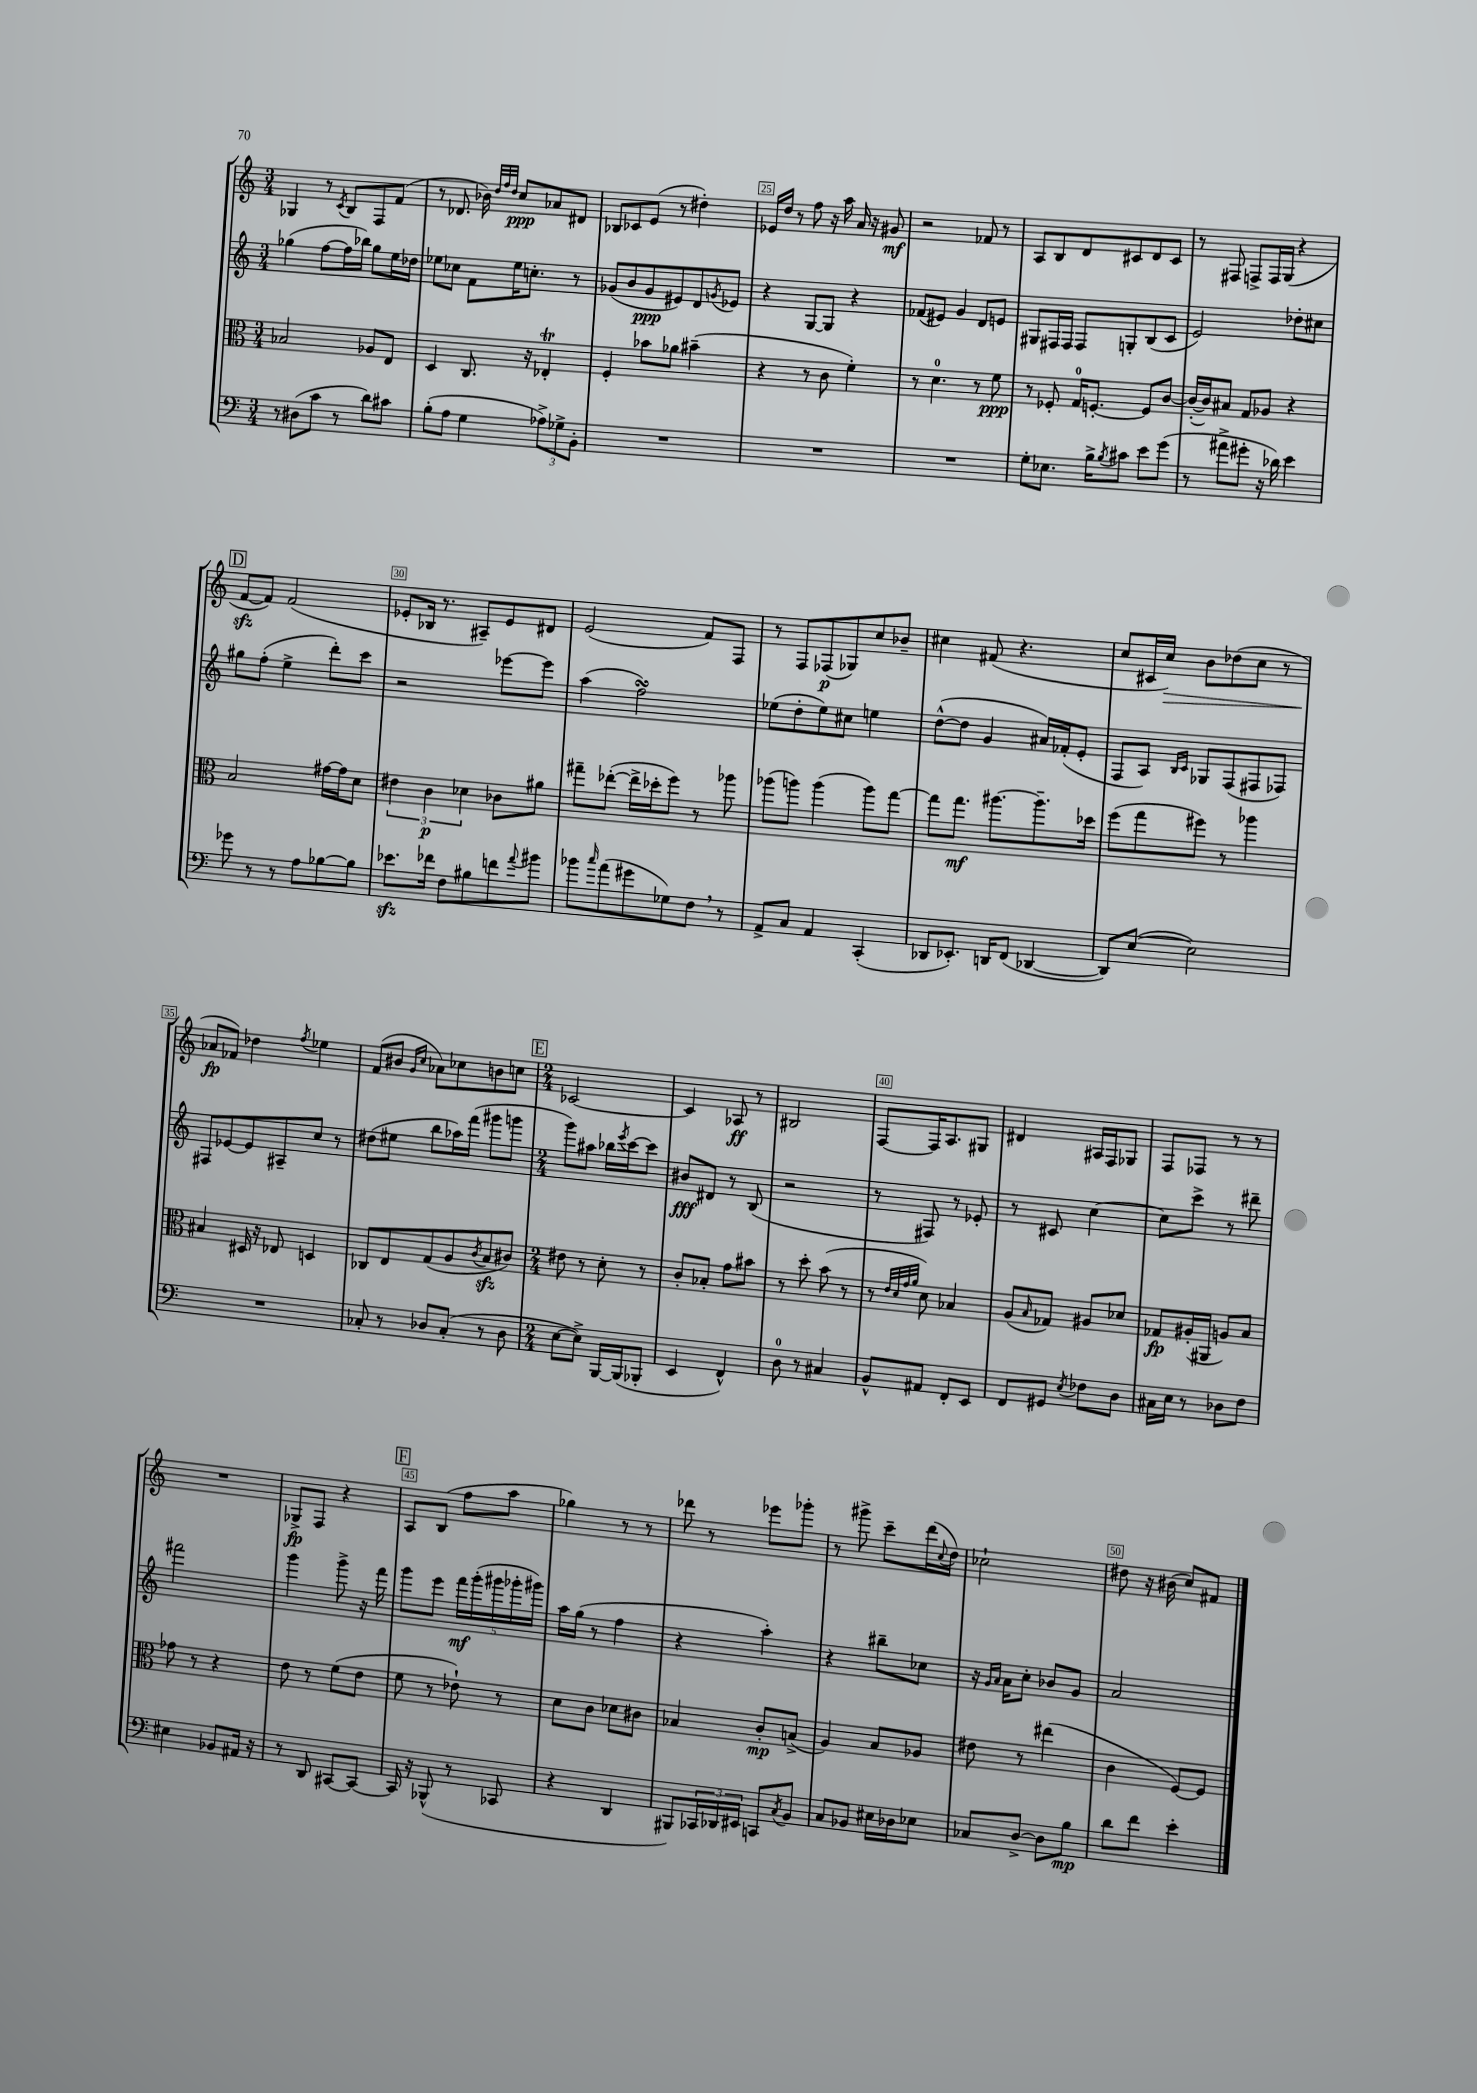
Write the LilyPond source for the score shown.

<<
\new StaffGroup <<
\new Staff = "s0" {
    \clef treble \key c \major \numericTimeSignature \time 3/4
    ges4 r8 \acciaccatura { c'8 } b8 f8 f'8( |
    r8 des'8. bes'16) \grace { d''32 f''32 d''32 } c''8\ppp aes'8 dis'8 |
    bes8 ces'8 e'8( r8 dis''4-.) |
    ees'16 d''16 r8 f''8 r16 a''16 a'16 r16 gis'8\mf |
    r2 fes'8 r8 |
    a8 b8 d'8 cis'8 d'8 cis'8 |
    r8 fis8 f8-> f16 g16( r4 |
    \mark \markup { \box "D" } f'8~\sfz f'8) f'2( |
    ees'8-. bes16 r8. ais8--) ees'8 dis'8 |
    e'2( f'8) f8 |
    r8 f8 fes8\p( ges8) c''8 bes'8-- |
    cis''4 fis'8( r4. |
    c''8 cis'16 c''16\>) b'8 des''8( c''8 r8 |
    aes'8\fp\! fes'8) des''4 \acciaccatura { f''8 } ees''4 |
    f'8( bis'8 \grace { g'16 c''16 } aes'8) ces''8 b'8 c''8 |
    \mark \markup { \box "E" } \numericTimeSignature \time 2/4 ces'2~ |
    ces'4 aes8\ff r8 |
    bis2 |
    f8~ f16 a8. gis8 |
    dis'4 ais16 f16 ges8 |
    f8 fes8 r8 r8 |
    R2 |
    ges8->\fp f8 r4 |
    \mark \markup { \box "F" } a8 b8( f''8 a''8 |
    ges''4) r8 r8 |
    des'''8 r8 ees'''8 ges'''8-. |
    r8 gis'''8-> c'''8-- d'''16( \appoggiatura { c''8 } d''16) |
    ces''2-! |
    dis''8 r16 bis'16( c''8) fis'8 \bar "|." |
}
\new Staff = "s1" {
    \clef treble \key c \major \numericTimeSignature \time 3/4
    ges''4( f''8~ f''16 bes''16) ges''8 e''16 des''16 |
    ees''8 ces''8 f'8 ees''16 c''8.-. r8 |
    ges'8( b'8 ges'8\ppp eis'8) d'8 \acciaccatura { g'8 } ees'8 |
    r4 g8~ g8 r4 |
    fes'8( eis'8) g'4 d'8 e'8 |
    gis8 fis16 fis16 fis8 g8-. b8( c'8 |
    e'2) des''8-. cis''8 |
    \mark \markup { \box "D" } gis''8 f''8-.( e''4-> d'''8-.) c'''8 |
    r2 ees'''8~ ees'''8 |
    a''4( f''2\turn) |
    ees''8( d''8-. ees''8) cis''8 e''4 |
    d''8~-^( d''8 g'4 ais'16) fes'16-.( e'8-. |
    f8 a8) \grace { b16 c'16 } ges8 f8( fis8 fes8) |
    fis8 ees'8~ ees'8 ais8-- c''8 r8 |
    dis''8( eis''8 b''8 aes''16) f'''16( gis'''8 g'''8 |
    \mark \markup { \box "E" } \numericTimeSignature \time 2/4 g'''8) ais''8 bes''16 \acciaccatura { e'''8 } c'''16~ c'''8 |
    bis'8\fff dis'8 r8 b8( |
    r2 |
    r8 fis8) r8 ees'8-. |
    r8 cis'8 c''4~ |
    c''8 c'''8-> r8 dis'''8-- |
    fis'''2 |
    g'''4 g'''8-> r16 f'''16 |
    \mark \markup { \box "F" } g'''8 e'''8 \tuplet 5/4 { f'''16\mf g'''16-.( gis'''16 ges'''16-. gis'''16) } |
    a''16 g''16( r8 f''4 |
    r4 a''4-.) |
    r4 bis''8-- ces''8 |
    r16 \grace { g'16 a'16 } a'16 c''8-. bes'8 g'8 |
    a'2 \bar "|." |
}
\new Staff = "s2" {
    \clef alto \key c \major \numericTimeSignature \time 3/4
    bes2 aes8 e8 |
    d4 c8. r16 ees4-.\trill |
    f4-. bes'8 aes'8 bis'4--( |
    r4 r8 c'8 f'4-.) |
    r8 d'4.-0 r8 f'8\ppp |
    r8 fes8-. g16-0 f8.~-. f8 c'8~ |
    c'16~-.( c'16) bis8 g8 aes8 r4 |
    \mark \markup { \box "D" } b2 gis'16~ gis'16 d'8 |
    \tuplet 3/2 { eis'4 c'4\p des'4 } ces'8 ais'8 |
    gis''8-- ees''8~-.( ees''16-> des''16-. f''8) r8 aes''8 |
    aes''8( a''8) a''4( a''8) g''8~ |
    g''8 g''8.\mf ais''8.~ ais''8.-- des''16 |
    f''8( g''8 fis''8) r8 aes''4 |
    bis4 dis16 r16 ees8 d4 |
    ces8 e8 g8( a8 \acciaccatura { c'8 } b8\sfz cis'8) |
    \mark \markup { \box "E" } \numericTimeSignature \time 2/4 eis'8 r8 d'8-. r8 |
    c'8-. bes8-. g'8 bis'8 |
    r8 d''8-. b'8( r8 |
    r8 \grace { e'32 d'32 g'32 a'32 } d'8) bes4 |
    a8( \grace { b16 } ges8) ais8 des'8 |
    ges8\fp ais16-.( ais,16 a8) b8 |
    ges'8 r8 r4 |
    e'8 r8 f'8( e'8 |
    \mark \markup { \box "F" } f'8 r8 ees'8-!) r8 |
    d'8 c'8 des'8 cis'8 |
    bes4 c'8-.\mp b8->( |
    a4) b8 aes8 |
    eis'8 r8 eis''4( |
    c'4 f8~) f8 \bar "|." |
}
\new Staff = "s3" {
    \clef bass \key c \major \numericTimeSignature \time 3/4
    r8 dis8( c'8 r8 d'8) cis'8 |
    b8-.( a8 g4 \tuplet 3/2 { aes8->) ges8-> b,8-. } |
    R2. |
    R2. |
    R2. |
    g8-. ees8. b16-> \acciaccatura { b8 } cis'8 e'8 g'8( |
    r8 ais'8-> gis'8-. r16 des'16) e'4 |
    \mark \markup { \box "D" } ges'8 r8 r8 a8 bes8~ bes8 |
    ees'8.\sfz fes'16 f8 bis8 f'8 \appoggiatura { a'8 } bis'8 |
    bes'8 \grace { c''16 } a'8( gis'8 ges8) f8 \breathe r8 |
    a,8-> c8 a,4 c,4-.( |
    des,8 ees,8.-.) d,16 f,8( des,4~ |
    des,8) e8~( e2) |
    R2. |
    ces8-. r8 des8 ces8-.( r8 des8 |
    \mark \markup { \box "E" } \numericTimeSignature \time 2/4 e8~ e8->) b,,16~ b,,16( bes,,8-. |
    e,4 f,4-^) |
    d8-0 r8 cis4 |
    b,8-^ ais,8 f,8-. e,8 |
    f,8 gis,8 \acciaccatura { e8 } fes8 d8 |
    cis16 e16 r8 des8 f8 |
    eis4 bes,8 ais,16 r16 |
    r8 d,8 cis,8~ cis,8~ |
    \mark \markup { \box "F" } cis,16 r16 bes,,8-^( r8 ces,8 |
    r4 d,4 |
    bis,,8) \tuplet 3/2 { ces,16 des,16 eis,16 } c,8 \acciaccatura { c8 } b,8 |
    c8 bes,8 eis16 des16 ees8 |
    ces8 d8~-> d8 b8\mp |
    d'8 f'8 e'4-. \bar "|." |
}
>>
>>
\layout { \context { \Score currentBarNumber = #22 \override BarNumber.break-visibility = ##(#f #t #t) barNumberVisibility = #(every-nth-bar-number-visible 5) \override BarNumber.stencil = #(make-stencil-boxer 0.1 0.3 ly:text-interface::print) } }
